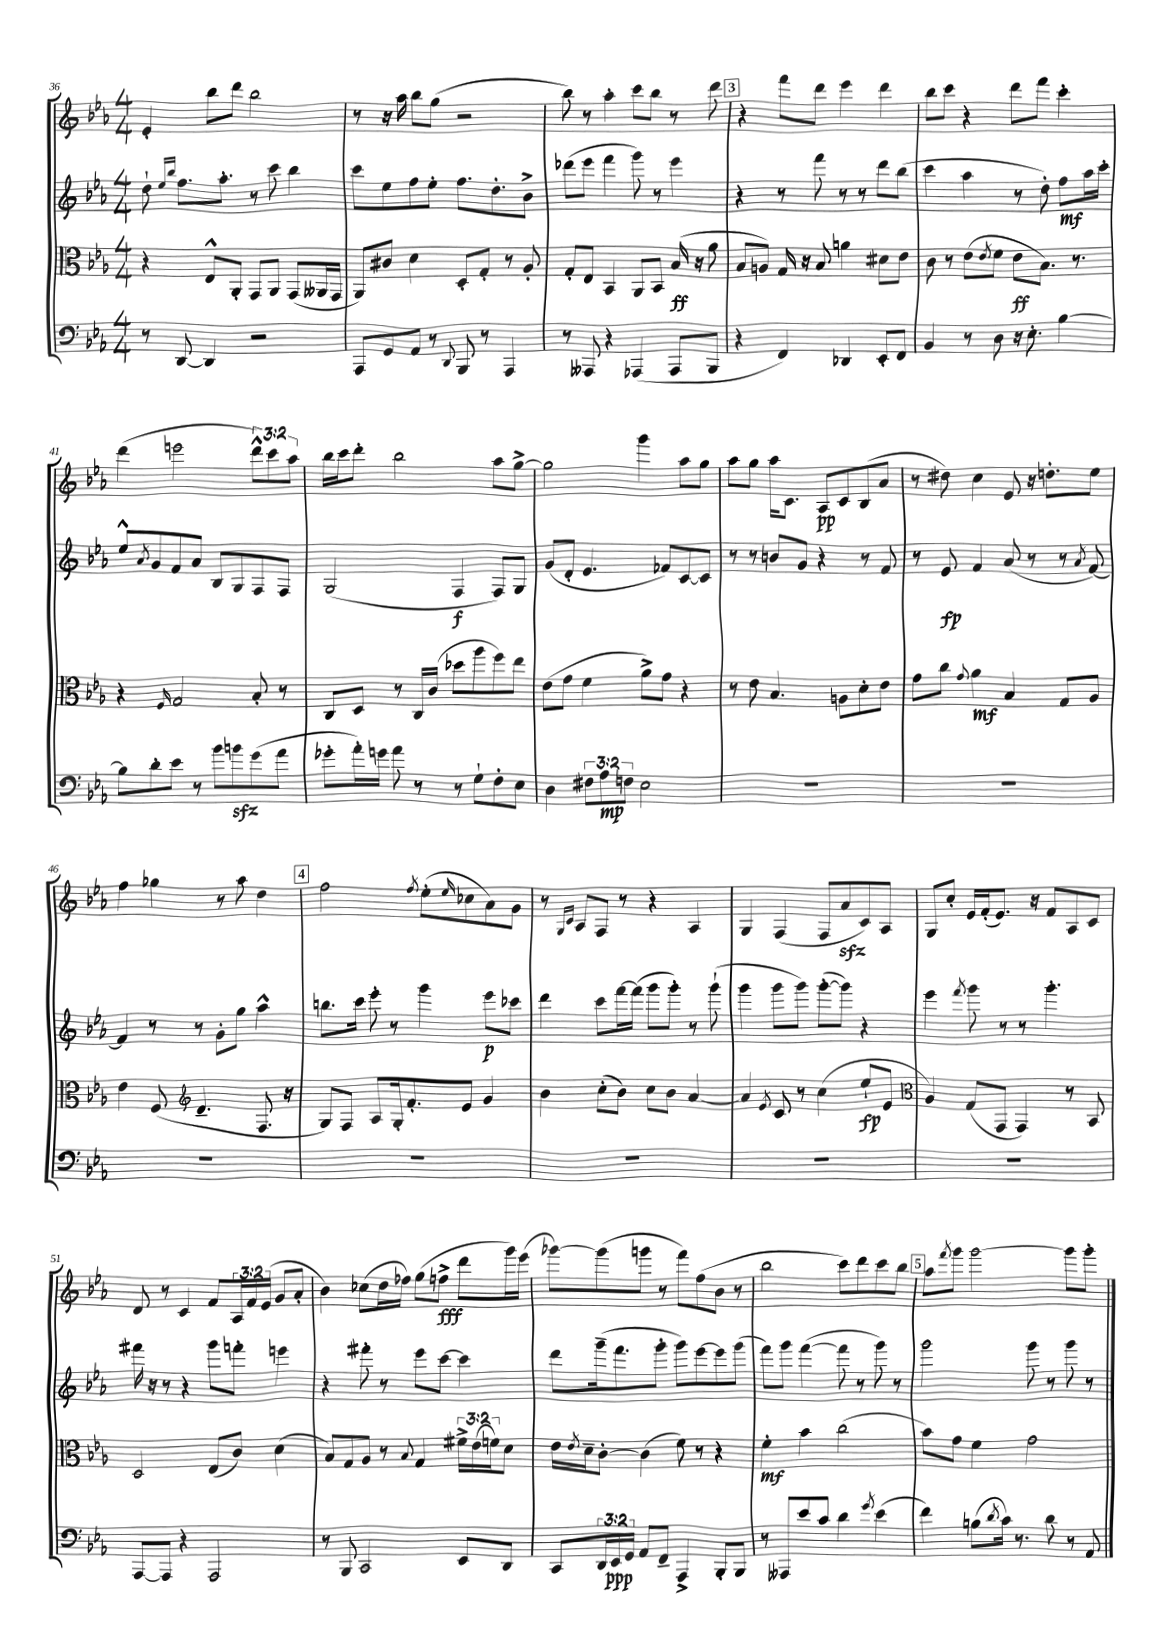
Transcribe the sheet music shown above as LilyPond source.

<<
\new StaffGroup <<
\new Staff = "s0" {
    \clef treble \key ees \major \numericTimeSignature \time 4/4 \override Staff.TupletNumber.text = #tuplet-number::calc-fraction-text
    ees'4-. bes''8 d'''8 bes''2 |
    r8 r16 aes''16 bes''8 g''8( r2 |
    bes''8) r8 aes''4-. c'''8 bes''8 r8 d'''8 |
    \mark \markup { \box "3" } r4 f'''8 d'''8 ees'''4 d'''4 |
    bes''8 c'''8 r4 d'''8 f'''8 c'''4-. |
    d'''4( e'''2 \tuplet 3/2 { d'''8-^) c'''8 aes''8 } |
    bes''16 c'''16 d'''8-. bes''2 aes''8 g''8~-> |
    g''2 g'''4 aes''8 g''8 |
    aes''8 g''8 aes''16 c'8. aes8\pp c'8 bes8( aes'8 |
    r8 dis''8) c''4 ees'8 r16 d''8.-. ees''8 |
    f''4 ges''4 r8 aes''8 d''4 |
    \mark \markup { \box "4" } f''2 \acciaccatura { f''8 } ees''8-.( \grace { ees''16 } ces''8 aes'8) g'8 |
    r8 \grace { g16 c'16 } aes8 f8 r8 r4 aes4 |
    g4 f4( f8 aes'8\sfz c'8) aes8 |
    g8 c''8-. ees'16 f'16-.( ees'8.) r16 f'8 aes8 c'8 |
    d'8 r8 c'4 f'8 \tuplet 3/2 { aes16 f'16 ees'16( } g'8 aes'8-. |
    bes'4) ces''8( d''16 fes''16) g''8( f''8->\fff d'''8 g'''16) ees'''16( |
    ges'''8~) ges'''8( g'''8 r8 f'''8) f''8( bes'8 r8 |
    bes''2 c'''8) d'''8 c'''8 bes''8 |
    \mark \markup { \box "5" } aes''8 \acciaccatura { f'''8 } g'''8 g'''2~ g'''8 g'''8-. \bar "|." |
}
\new Staff = "s1" {
    \clef treble \key ees \major \numericTimeSignature \time 4/4
    d''8-! \grace { ees''16 bes''16 } f''8. aes''8.-. r8 c'''8 bes''4 |
    c'''8 ees''8 f''8 ees''8-. f''8. d''8.-. bes'8-> |
    des'''8( ees'''8 f'''4 g'''8) r8 ees'''4 |
    \mark \markup { \box "3" } r4 r8 f'''8 r8 r8 d'''8 bes''8( |
    c'''4 aes''4 r8 d''8-.) f''8\mf aes''16 c'''16-. |
    ees''8-^ \acciaccatura { aes'8 } g'8 f'8 aes'8 bes8 g8 f8 f8 |
    g2( f4\f f8) g8 |
    g'8( d'8-. ees'4. fes'8) c'8~ c'8 |
    r8 r8 b'8 g'8 r4 r8 f'8 |
    r8 ees'8\fp f'4 aes'8( r8 r8 \acciaccatura { aes'8 } f'8~) |
    f'4 r8 r8 g'8-. g''8 aes''4-^ |
    \mark \markup { \box "4" } b''8. c'''16 ees'''8-. r8 g'''4 ees'''8\p ces'''8 |
    d'''4 c'''8 f'''16~ f'''16( g'''8 g'''8-.) r8 g'''8-!( |
    g'''4 g'''8 g'''8) g'''8~-.( g'''8) r4 |
    ees'''4 \acciaccatura { f'''8 } g'''8 r8 r8 g'''4.-. |
    fis'''16 r16 r8 r4 g'''8 f'''8-. e'''4 |
    r4 fis'''8-. r8 ees'''8 c'''8~ c'''4 |
    d'''8 g'''16--( f'''8. g'''8-. g'''8) ees'''8~ ees'''8 g'''8( |
    f'''8) g'''8 f'''4~( f'''8 r8 g'''8) r8 |
    \mark \markup { \box "5" } g'''2 g'''8 r8 g'''8 r8 \bar "|." |
}
\new Staff = "s2" {
    \clef alto \key ees \major \numericTimeSignature \time 4/4 \override Staff.TupletNumber.text = #tuplet-number::calc-fraction-text
    r4 ees8-^ aes,8-. g,8 aes,8 g,8( aeses,16 g,16 |
    aes,8) cis'8 d'4 d8-. g8-. r8 aes8-. |
    g8-. ees8 bes,4 aes,8 bes,8 bes16\ff( r16 aes'8 |
    \mark \markup { \box "3" } bes8 a8) g16 r16 bes8 a'4 dis'8 ees'8 |
    c'8 r8 ees'8( \acciaccatura { ees'8 } f'8 ees'8\ff bes8.) r8. |
    r4 \grace { f16 } g2 bes8-. r8 |
    c8 d8 r8 c16 c'16( des''8 aes''8 f''8) ees''8 |
    ees'8( g'8 f'4 aes'8->) g'8 r4 |
    r8 ees'8 bes4. a8 d'8-. ees'8 |
    g'8 c''8 \appoggiatura { g'8 } aes'4\mf bes4 g8 aes8 |
    ees'4 f8( \clef treble d'4.-- f8. r16 |
    \mark \markup { \box "4" } g8) f8 aes8 g16-. f'8.-. ees'8 g'4 |
    bes'4 c''8-.( bes'8) c''8 bes'8 aes'4~ |
    aes'4 \acciaccatura { ees'8 } c'8 r8 c''4( ees''8-!\fp ees'8 |
    \clef alto aes4) g8( g,8 g,4) r8 bes,8 |
    d2 ees8( c'8) d'4( |
    bes8) g8 aes8 r8 \appoggiatura { bes8 } g4 \tuplet 3/2 { fis'16-> ees'16( f'16) } d'8 |
    ees'16 \acciaccatura { ees'8 } d'16-- c'8~-. c'4( f'8) r8 r4 |
    f'4-.\mf bes'4 c''2( |
    \mark \markup { \box "5" } bes'8) g'8 f'4 g'2 \bar "|." |
}
\new Staff = "s3" {
    \clef bass \key ees \major \numericTimeSignature \time 4/4 \override Staff.TupletNumber.text = #tuplet-number::calc-fraction-text
    r8 d,8~ d,4 r2 |
    aes,,8 g,8 aes,8 r8 \appoggiatura { d,8 } bes,,8 r8 aes,,4 |
    r8 aeses,,8 r4 aes,,4( aes,,8 bes,,8 |
    \mark \markup { \box "3" } r4 f,4) des,4 ees,8-. f,8 |
    bes,4 r8 d8 r16 ees8.-. bes4~ |
    bes8 d'8-. ees'8 r8 bes'8 b'8\sfz g'8( aes'8 |
    ges'8-. aes'16-.) g'16 aes'8 r8 r8 g8-! f8-. ees8 |
    d4 \tuplet 3/2 { fis8 aes8\mp f8 } ees2 |
    R1 |
    R1 |
    R1 |
    \mark \markup { \box "4" } R1 |
    R1 |
    R1 |
    R1 |
    aes,,8~ aes,,8 r4 aes,,2 |
    r8 bes,,8 c,2 ees,8 d,8 |
    c,8 \tuplet 3/2 { d,16 ees,16\ppp g,16 } aes,8 f,8-- aes,,4-> bes,,8-. bes,,8 |
    r8 aeses,,8 ees'8 c'8 d'4 \acciaccatura { g'8 } ees'4( |
    \mark \markup { \box "5" } f'4) b8( \acciaccatura { d'8 } c'16) r8. d'8 r8 aes,8 \bar "|." |
}
>>
>>
\layout { \context { \Score currentBarNumber = #36 } }
